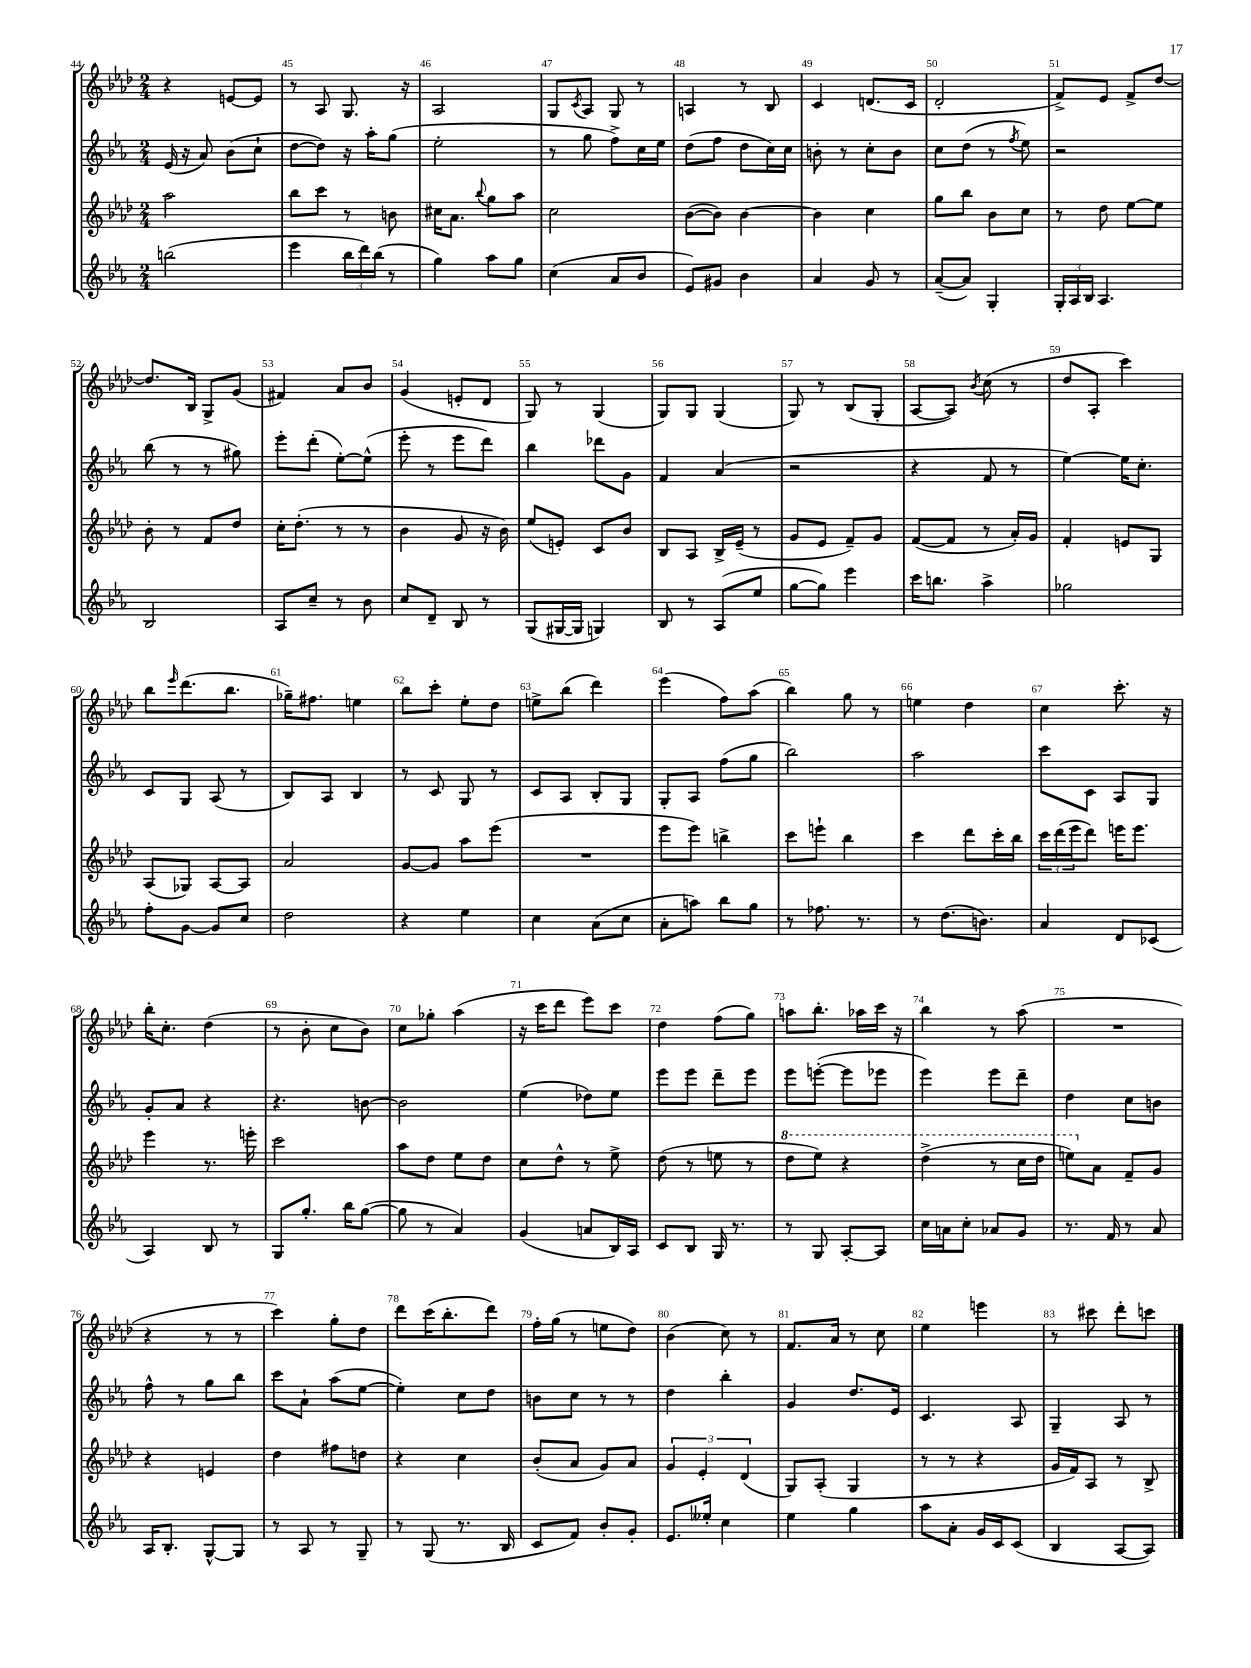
<<
\new StaffGroup <<
\new Staff = "s0" {
    \clef treble \key aes \major \numericTimeSignature \time 2/4
    r4 e'8~ e'8 |
    r8 aes8 g8. r16 |
    aes2 |
    g8 \acciaccatura { c'8 } aes8 g8 r8 |
    a4 r8 bes8 |
    c'4 d'8.( c'16 |
    des'2-. |
    f'8->) ees'8 f'8-> des''8~ |
    des''8. bes16 g8-> g'8( |
    fis'4) aes'8 bes'8 |
    g'4( e'8-. des'8 |
    g8) r8 g4( |
    g8) g8 g4( |
    g8) r8 bes8( g8-. |
    aes8~ aes8) \acciaccatura { bes'8 } c''8( r8 |
    des''8 aes8-. c'''4) |
    bes''8 \grace { ees'''16 } des'''8.( bes''8. |
    ges''16--) fis''8. e''4 |
    bes''8 c'''8-. ees''8-. des''8 |
    e''8-> bes''8( des'''4) |
    ees'''4( f''8) aes''8( |
    bes''4) g''8 r8 |
    e''4 des''4 |
    c''4 c'''8.-. r16 |
    bes''16-. c''8.-. des''4( |
    r8 bes'8-. c''8 bes'8) |
    c''8 ges''8-. aes''4( |
    r16 c'''16 des'''8 ees'''8) c'''8 |
    des''4 f''8( g''8) |
    a''8 bes''8.-. aes''16 c'''16 r16 |
    bes''4 r8 aes''8( |
    R2 |
    r4 r8 r8 |
    c'''4) g''8-. des''8 |
    des'''8 c'''16( bes''8.-. des'''8) |
    f''16-. g''16( r8 e''8 des''8) |
    bes'4( c''8) r8 |
    f'8. aes'16 r8 c''8 |
    ees''4 e'''4 |
    r8 cis'''8 des'''8-. c'''8 \bar "|." |
}
\new Staff = "s1" {
    \clef treble \key ees \major \numericTimeSignature \time 2/4
    ees'16( r16 aes'8) bes'8( c''8-! |
    d''8~ d''8) r16 aes''16-. g''8( |
    ees''2-. |
    r8 g''8 f''8->) c''16 ees''16 |
    d''8( f''8 d''8 c''16) c''16 |
    b'8-. r8 c''8-. b'8 |
    c''8 d''8( r8 \acciaccatura { f''8 } ees''8) |
    r2 |
    bes''8( r8 r8 gis''8) |
    ees'''8-. d'''8-.( ees''8~-.) ees''8-^( |
    ees'''8-. r8 ees'''8 d'''8) |
    bes''4 des'''8 g'8 |
    f'4 aes'4( |
    r2 |
    r4 f'8 r8 |
    ees''4~) ees''16 c''8.-. |
    c'8 g8 aes8( r8 |
    bes8) aes8 bes4 |
    r8 c'8 g8 r8 |
    c'8 aes8 bes8-. g8 |
    g8-. aes8 f''8( g''8 |
    bes''2) |
    aes''2 |
    c'''8 c'8 aes8 g8 |
    g'8-. aes'8 r4 |
    r4. b'8~ |
    b'2 |
    ees''4( des''8) ees''8 |
    ees'''8 ees'''8 d'''8-- ees'''8 |
    ees'''8 e'''8~-.( e'''8 ees'''8 |
    ees'''4) ees'''8 d'''8-- |
    d''4 c''8 b'8 |
    f''8-^ r8 g''8 bes''8 |
    c'''8 aes'8-! aes''8( ees''8~ |
    ees''4-.) c''8 d''8 |
    b'8 c''8 r8 r8 |
    d''4 bes''4-. |
    g'4 d''8. ees'16 |
    c'4. aes8 |
    g4-- aes8 r8 \bar "|." |
}
\new Staff = "s2" {
    \clef treble \key aes \major \numericTimeSignature \time 2/4
    aes''2 |
    bes''8 c'''8 r8 b'8 |
    cis''16 aes'8. \appoggiatura { bes''8 } g''8 aes''8 |
    c''2 |
    bes'8~( bes'8) bes'4~ |
    bes'4 c''4 |
    g''8 bes''8 bes'8 c''8 |
    r8 des''8 ees''8~ ees''8 |
    bes'8-. r8 f'8 des''8 |
    c''16-. des''8.-.( r8 r8 |
    bes'4 g'8 r16 bes'16) |
    ees''8( e'8-.) c'8 bes'8 |
    bes8 aes8 bes16-> ees'16--( r8 |
    g'8 ees'8 f'8--) g'8 |
    f'8~( f'8 r8 aes'16-.) g'16 |
    f'4-. e'8 g8 |
    aes8( ges8) aes8~ aes8 |
    aes'2 |
    g'8~ g'8 aes''8 ees'''8( |
    R2 |
    ees'''8 ees'''8) b''4-> |
    c'''8 e'''8-! bes''4 |
    c'''4 des'''8 c'''16-. bes''16 |
    \tuplet 3/2 { c'''16 des'''16( ees'''16 } des'''8) e'''16 e'''8. |
    ees'''4 r8. e'''16-. |
    c'''2 |
    aes''8 des''8 ees''8 des''8 |
    c''8 des''8-^ r8 ees''8-> |
    des''8( r8 e''8 r8 |
    \ottava #1 des'''8 ees'''8) r4 |
    des'''4->( r8 c'''16 des'''16 |
    e'''8) \ottava #0 aes'8 f'8-- g'8 |
    r4 e'4 |
    des''4 fis''8 d''8 |
    r4 c''4 |
    bes'8-.( aes'8 g'8) aes'8 |
    \tuplet 3/2 { g'4 ees'4-. des'4( } |
    g8) aes8-.( g4 |
    r8 r8 r4 |
    g'16 f'16) aes8 r8 bes8-> \bar "|." |
}
\new Staff = "s3" {
    \clef treble \key ees \major \numericTimeSignature \time 2/4
    b''2( |
    ees'''4 \tuplet 3/2 { bes''16 d'''16) bes''16( } r8 |
    g''4) aes''8 g''8 |
    c''4( aes'8 bes'8 |
    ees'8) gis'8 bes'4 |
    aes'4 g'8 r8 |
    aes'8~--( aes'8) g4-. |
    \tuplet 3/2 { g16-. aes16 bes16 } aes4. |
    bes2 |
    aes8 c''8-- r8 bes'8 |
    c''8 d'8-- bes8 r8 |
    g8( gis16~ gis16 g4) |
    bes8 r8 aes8( ees''8 |
    g''8~ g''8) ees'''4 |
    c'''16 b''8. aes''4-> |
    ges''2 |
    f''8-. g'8~ g'8 c''8 |
    d''2 |
    r4 ees''4 |
    c''4 aes'8( c''8 |
    aes'8-. a''8) bes''8 g''8 |
    r8 fes''8. r8. |
    r8 d''8.( b'8.) |
    aes'4 d'8 ces'8( |
    aes4) bes8 r8 |
    g8 g''8.-. bes''16 g''8~( |
    g''8 r8 aes'4) |
    g'4( a'8 bes16) aes16 |
    c'8 bes8 g16 r8. |
    r8 g8 aes8~-. aes8 |
    c''16 a'16 c''8-. aes'8 g'8 |
    r8. f'16 r8 aes'8 |
    aes16 bes8.-. g8~-^ g8 |
    r8 aes8 r8 g8-- |
    r8 g8( r8. bes16 |
    c'8 f'8) bes'8-. g'8-. |
    ees'8. eeses''16-. c''4 |
    ees''4 g''4 |
    aes''8 aes'8-. g'16 c'16 c'8( |
    bes4 aes8~ aes8) \bar "|." |
}
>>
>>
\layout { \context { \Score currentBarNumber = #44 \override BarNumber.break-visibility = ##(#f #t #t) barNumberVisibility = #all-bar-numbers-visible } }
